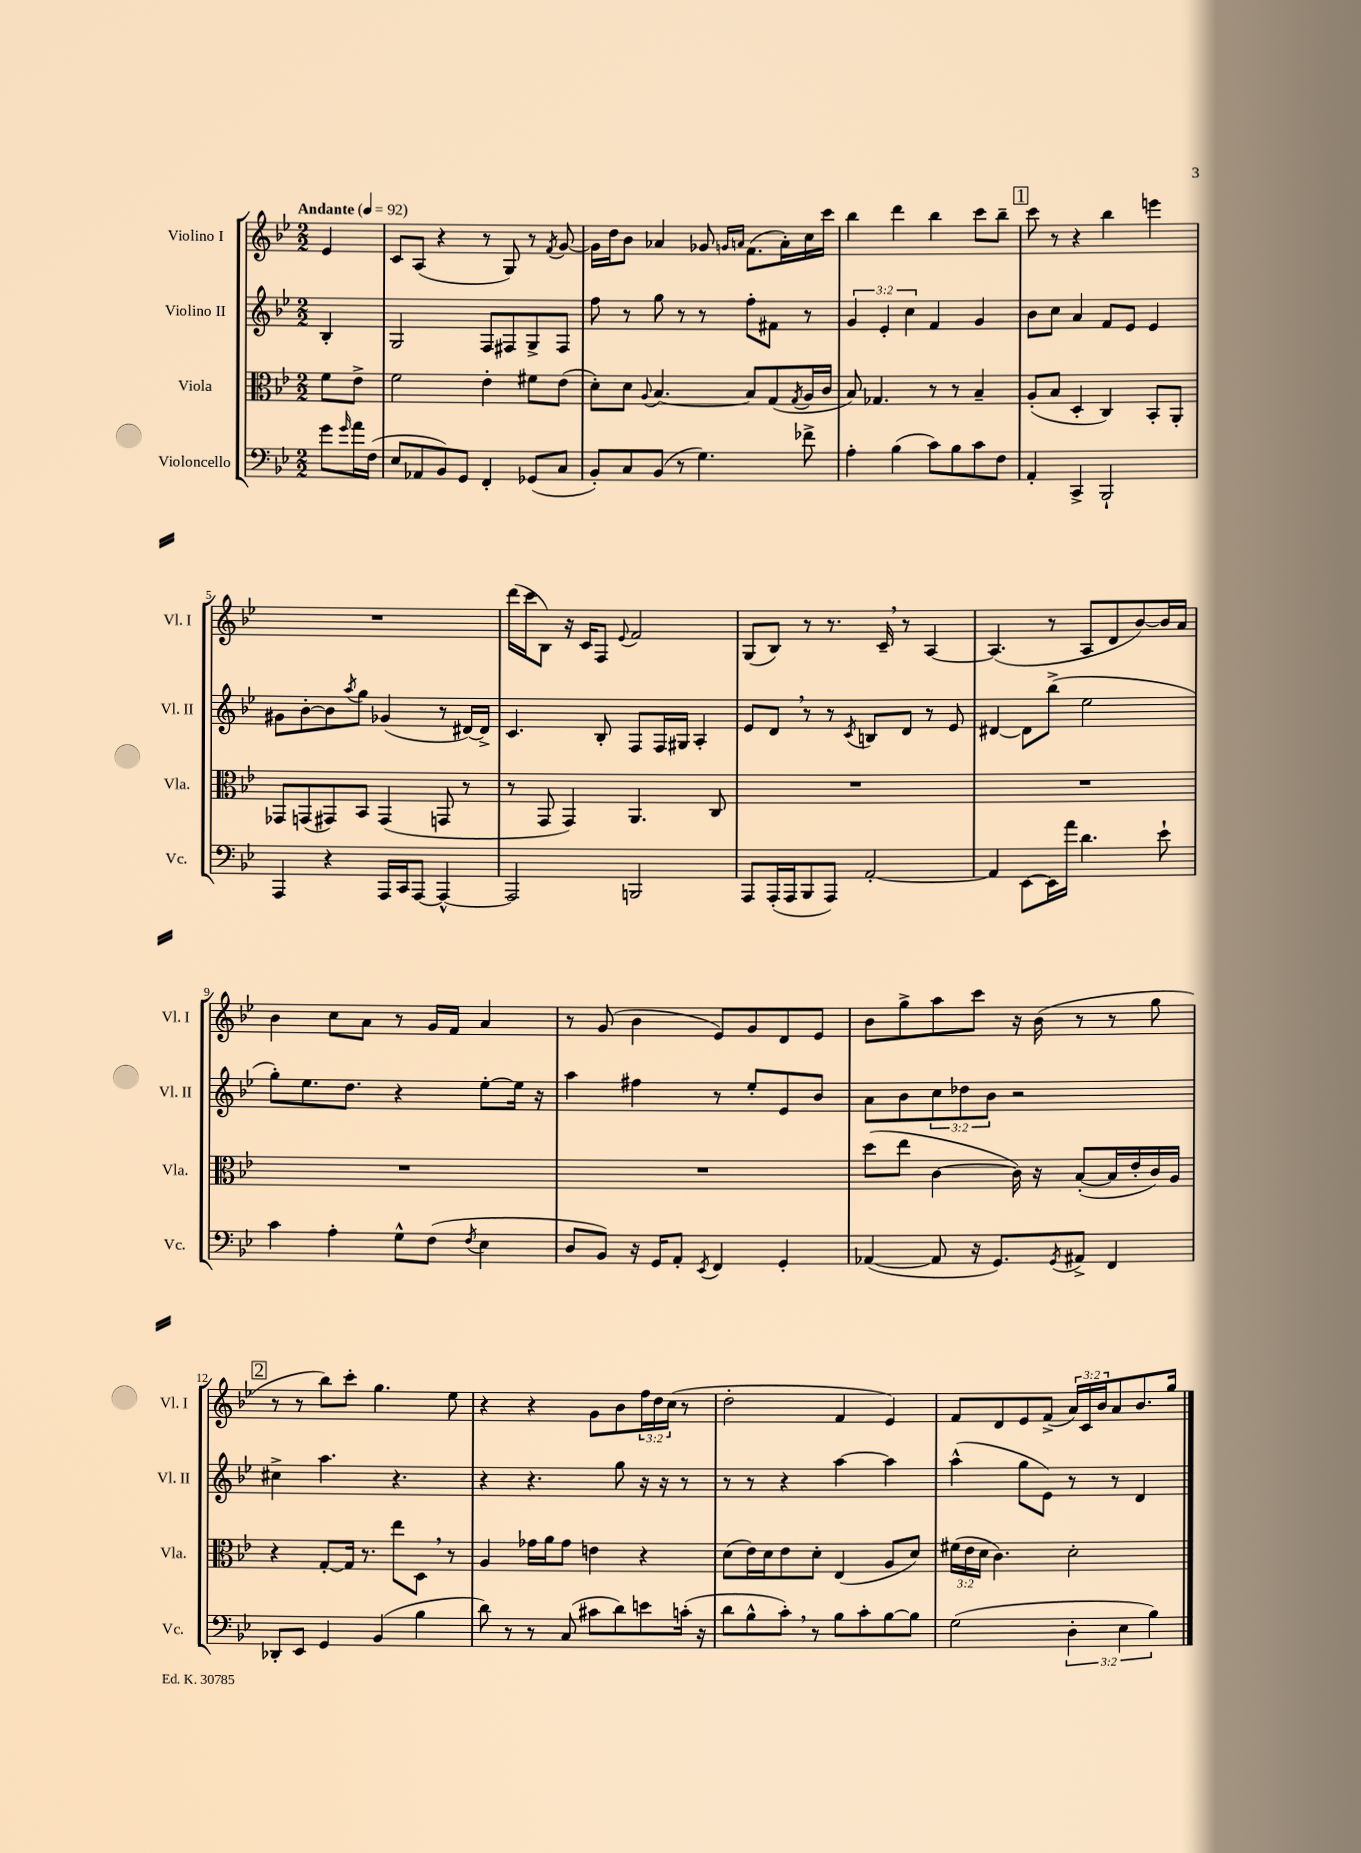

**kern	**kern	**kern	**kern
*part4	*part3	*part2	*part1
*staff4	*staff3	*staff2	*staff1
*I"Violoncello	*I"Viola	*I"Violino II	*I"Violino I
*I'Vc.	*I'Vla.	*I'Vl. II	*I'Vl. I
*clefF4	*clefC3	*clefG2	*clefG2
*k[b-e-]	*k[b-e-]	*k[b-e-]	*k[b-e-]
*M2/2	*M2/2	*M2/2	*M2/2
*MM92	*MM92	*MM92	*MM92
=	=	=	=
!	!	!	!LO:TX:a:B:t=Andante
8g\L	8f\L	4B-'/	4e-/
16qqg/	.	.	.
16a\L	8e-^\J	.	.
(16F\JJ	.	.	.
=1	=1	=1	=1
8E-/L	2f\	2G/	8c/L
8AA-X/	.	.	(8A/J
8BB-/)	.	.	4r
8GG/J	.	.	.
4FF'/	4e-'\	8F/L	8r
.	.	8F#X/	8G/)
(8GG-X/L	8f#X\L	8G^/	8r
.	.	.	8qf/
8C/J	(8e-\J	8F#/J	[8g/
=2	=2	=2	=2
8BB-'/L)	8d'\L)	8ff\	16g\LL]
.	.	.	16dd\J
8C/	8d\J	8r	8b-\J
.	8qqA/	.	.
(8BB-/J	[4.B-/	8gg\	4a-X/
8r	.	8r	.
4.G\)	.	8r	8g-X/
.	.	.	16qqgn/LL
.	.	.	16qqan/JJ
.	8B-/L]	8ff'\L	(8.f\L
.	(8G/	8f#X\J	.
.	.	.	16a'\L)
.	8qG/	.	.
8f-X^\	16A/L	8r	16cc\
.	16c/JJ	.	16ccc\JJ
=3	=3	=3	=3
4A'\	8B-/)	6g/	4bb-\
.	4.G-X/	.	.
.	.	6e-'/	.
(4B-\	.	.	4ddd\
.	.	6cc\	.
8c\L)	8r	4f/	4bb-\
8B-\	8r	.	.
8c\	4B-~/	4g/	8ccc\L
8F\J	.	.	8bb-~\J
!!LO:REH:place=s1:t=1
=4	=4	=4	=4
4AA'/	(8A'/L	8b-\L	8ccc\
.	8B-/J	8cc\J	8r
4CC^/	4D'/	4a/	4r
2BBB-`/	4C/)	8f/L	4bb-\
.	.	8e-/J	.
.	8BB-'/L	4e-/	4eeen\
.	8AA'/J	.	.
!!LO:LB:g=z
=5	=5	=5	=5
4AAA/	8GG-X/L	8g#X\L	1r
.	(8GGn/	[8b-'\	.
4r	8GG#X/)	8b-\]	.
.	.	8qaa/	.
.	8BB-/J	8gg\J	.
16AAA/LL	(4GG#/	(4g-X/	.
16CC/J	.	.	.
[8AAA/J	.	.	.
4AAA^^/_	8GGn/	8r	.
.	8r	[16d#X/LL)	.
.	.	16d#^/JJ]	.
=6	=6	=6	=6
2AAA/]	8r	4.c/	(16ddd\LL
.	.	.	16ccc\J
.	8GG/	.	8B-\J)
.	4GG/)	.	16r
.	.	.	16c/KL
.	.	8B-'/	8F/J
.	.	.	8qqe-/
2BBBn/	4.AA/	8F/L	2f/
.	.	16F/L	.
.	.	16G#X/JJ	.
.	.	4A'/	.
.	8C/	.	.
=7	=7	=7	=7
8AAA/L	1r	8e-/L	(8G/L
(16AAA'/L	.	8d,/J	8B-/J)
16AAA/J	.	.	.
8BBB-/	.	8r	8r
8AAA/J)	.	8r	8.r
.	.	8qc/	.
[2AA'/	.	8Bn/L	.
.	.	.	16c~,/
.	.	8d/J	8r
.	.	8r	[4A/
.	.	8e-/	.
=8	=8	=8	=8
4AA/]	1r	[4d#X/	(4.A/]
[8EE-\L	.	8d#\L]	.
16EE-\L]	.	(8bb-^\J	8r
16a\JJ	.	.	.
4.d\	.	2ee-\	8A/L
.	.	.	8d/
.	.	.	[8b-/)
8e-`\	.	.	16b-/L]
.	.	.	16a/JJ
!!LO:LB:g=z
=9	=9	=9	=9
4c\	1r	8gg'\L)	4b-\
.	.	8.ee-\	.
4A'\	.	.	8cc\L
.	.	8.dd\J	.
.	.	.	8a\J
8G^^\L	.	4r	8r
(8F\J	.	.	16g/LL
.	.	.	16f/JJ
8qF/	.	.	.
4E-\	.	[8ee-'\L	4a/
.	.	16ee-\Jk]	.
.	.	16r	.
=10	=10	=10	=10
8D/L	1r	4aa\	8r
8BB-/J)	.	.	(8g/
16r	.	4ff#X\	4b-\
16GG/KL	.	.	.
8AA'/J	.	.	.
8qEE-/	.	.	.
4FF/	.	8r	8e-/L)
.	.	8ee-'/L	8g/
4GG'/	.	8e-/	8d/
.	.	8b-/J	8e-/J
=11	=11	=11	=11
([4AA-X/	(8dd\L	8a\L	8b-\L
.	8ee-\J	8b-\	8gg^\
8AA-/]	[4c\	12cc\	8aa\
.	.	12dd-X\	.
16r	.	.	8ccc\J
.	.	12b-\J	.
8.GG/L)	.	.	.
.	16c\])	2r	16r
.	16r	.	(16b-\
8qGG/	.	.	.
8AA#X^/J	([8B-'/L	.	8r
4FF/	16B-/L]	.	8r
.	16e-'/	.	.
.	16c/)	.	8gg\
.	16A/JJ	.	.
!!LO:LB:g=z
!!LO:REH:place=s1:t=2
=12	=12	=12	=12
8DD-X'/L	4r	4cc#X^\	8r
8EE-/J	.	.	8r
4GG/	[8G'/L	4.aa\	8bb-\L)
.	16G/Jk]	.	8ccc'\J
.	8.r	.	.
(4BB-/	.	.	4.gg\
.	8ee-\L	4.r	.
4B-\	8D,\J	.	.
.	8r	.	8ee-\
=13	=13	=13	=13
8d\)	4A/	4r	4r
8r	.	.	.
8r	16g-X\LL	4.r	4r
.	16a\J	.	.
(8C/	8g-\J	.	.
8c#X\L	4en\	.	8g\L
8d\)	.	8gg\	8b-\
8en\	4r	16r	24ff\L
.	.	.	24dd\
.	.	16r	.
.	.	.	(24cc\JJ
(16cn'\Jk	.	8r	8r
16r	.	.	.
=14	=14	=14	=14
8d\L	(8d\L	8r	2dd'\
8B-^^\	16e-\L)	8r	.
.	16d\J	.	.
8c',\J)	8e-\	4r	.
8r	8d'\J	.	.
8B-\L	(4E-/	[4aa\	4f/
8c'\	.	.	.
[8B-\	8A/L	4aa\]	4e-/)
8B-\J]	8d/J)	.	.
=15	=15	=15	=15
(2G\	(24f#X\LL	(4aa^^\	8f/L
.	24e-\	.	.
.	24d\JJ	.	.
.	4.c\)	.	8d/
.	.	8gg\L	8e-/
.	.	8e-\J)	(8f^/J
6D'\	2d'\	8r	24a/LL)
.	.	.	24c/
.	.	.	24b-/J
.	.	8r	8a/
6E-\	.	.	.
.	.	4d/	8.b-/
6B-\)	.	.	.
.	.	.	16gg/Jk
==	==	==	==
*-	*-	*-	*-
